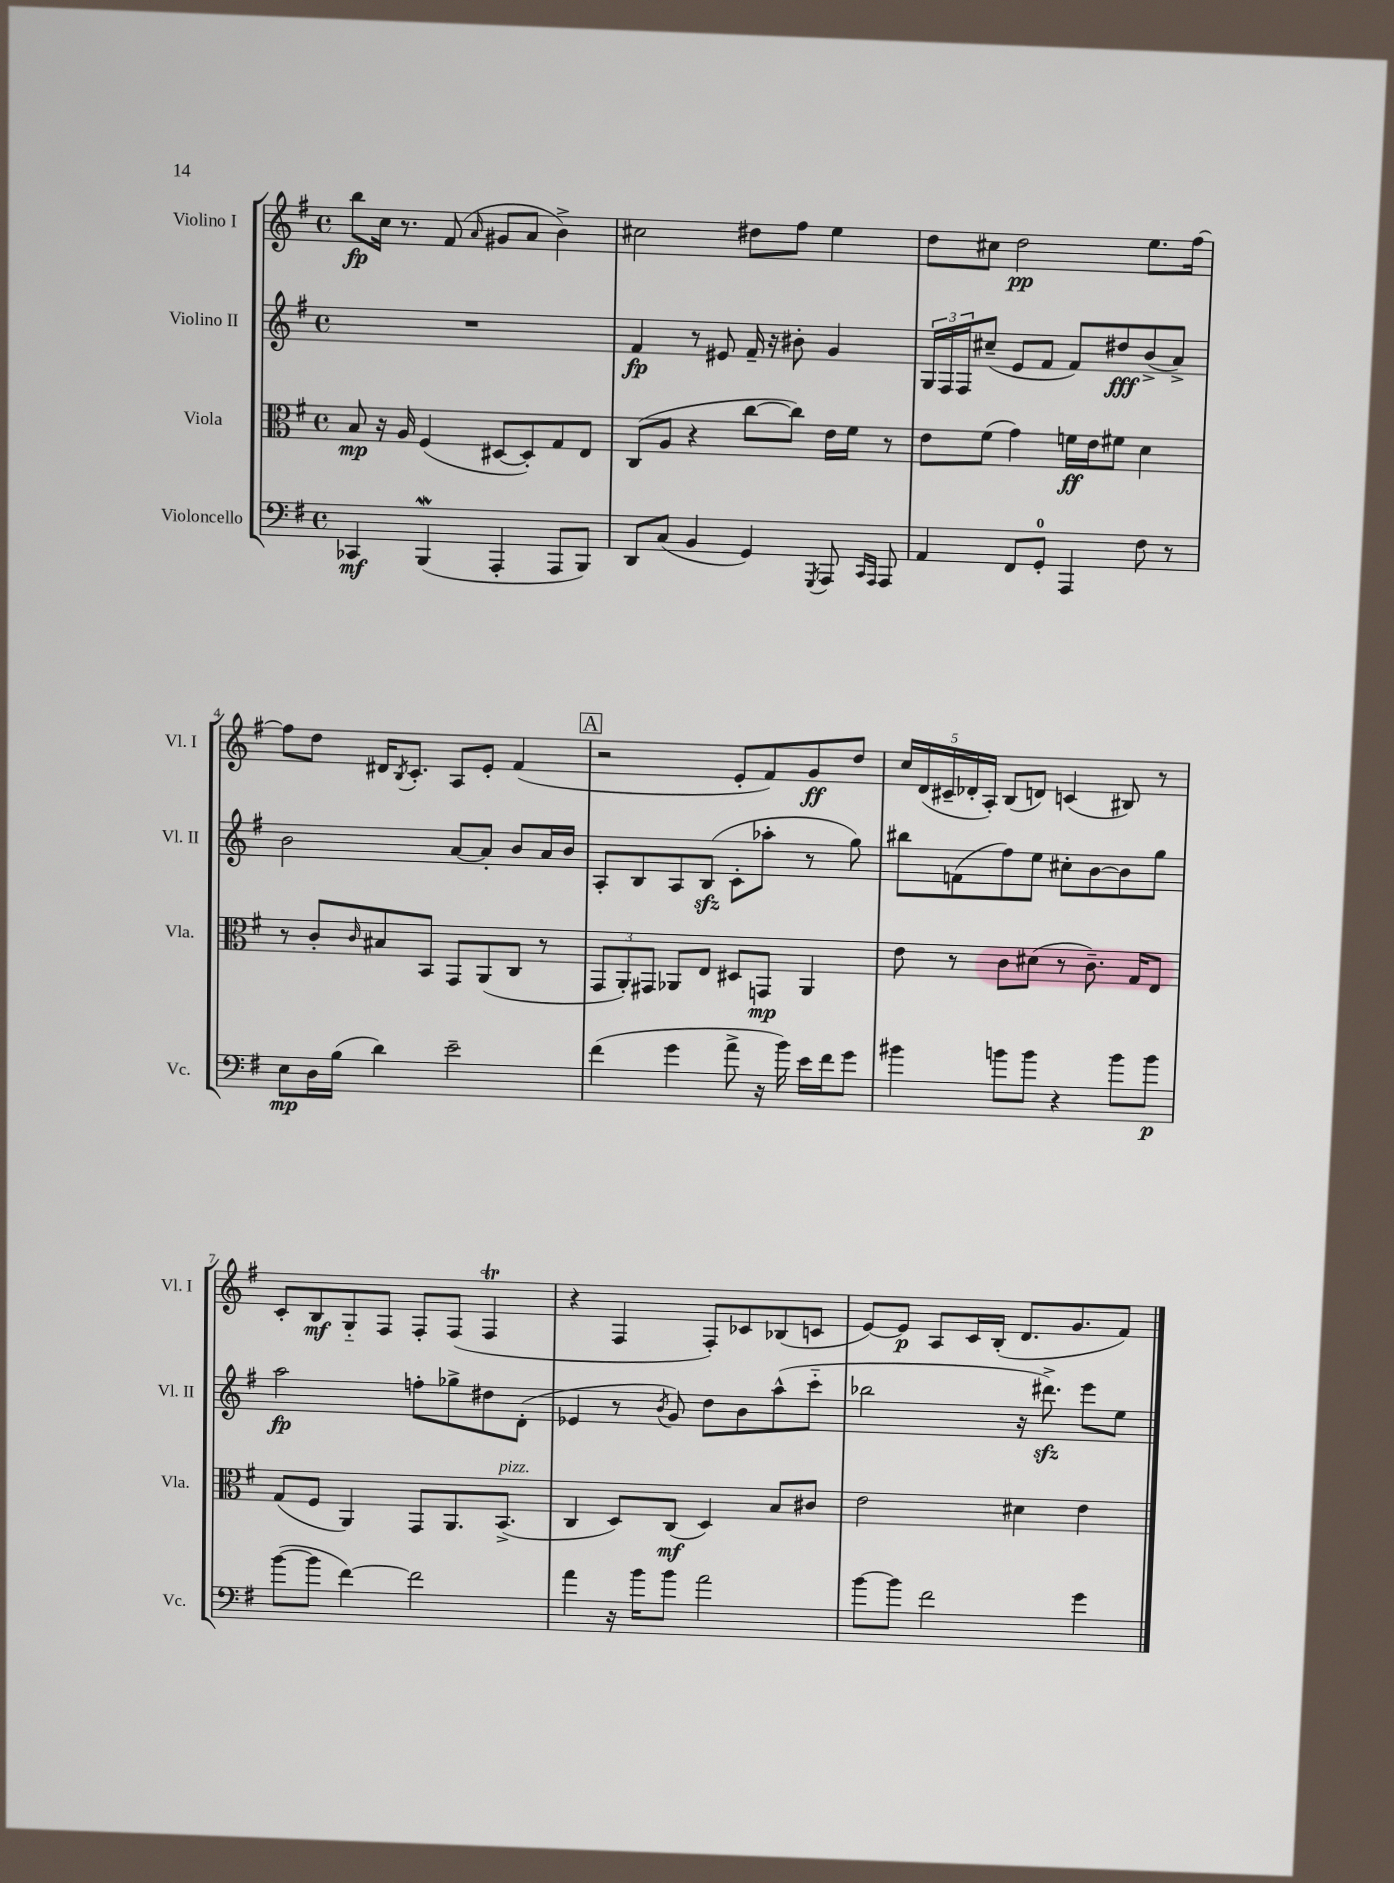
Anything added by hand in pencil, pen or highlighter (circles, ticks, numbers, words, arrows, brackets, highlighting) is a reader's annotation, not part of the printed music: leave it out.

**kern	**dynam	**kern	**dynam	**kern	**dynam	**kern	**dynam
*part4	*part4	*part3	*part3	*part2	*part2	*part1	*part1
*staff4	*staff4	*staff3	*staff3	*staff2	*staff2	*staff1	*staff1
*I"Violoncello	*	*I"Viola	*	*I"Violino II	*	*I"Violino I	*
*I'Vc.	*	*I'Vla.	*	*I'Vl. II	*	*I'Vl. I	*
*clefF4	*	*clefC3	*	*clefG2	*	*clefG2	*
*k[f#]	*	*k[f#]	*	*k[f#]	*	*k[f#]	*
*M4/4	*	*M4/4	*	*M4/4	*	*M4/4	*
*met(c)	*	*met(c)	*	*met(c)	*	*met(c)	*
=1	=1	=1	=1	=1	=1	=1	=1
4CC-X/	mf	8B/	mp	1r	.	8bb\L	fp
.	.	16r	.	.	.	16cc\Jk	.
.	.	16A/	.	.	.	8.r	.
(4BBBW/	.	(4F#/	.	.	.	.	.
.	.	.	.	.	.	(8f#/	.
.	.	.	.	.	.	16qqa/	.
4AAA'/	.	[8D#X/L	.	.	.	8g#X/L	.
.	.	8D#'/])	.	.	.	8a/J	.
8AAA/L	.	8G/	.	.	.	4b^\)	.
8BBB/J)	.	8E/J	.	.	.	.	.
=2	=2	=2	=2	=2	=2	=2	=2
8DD/L	.	(8C/L	.	4f#/	fp	2cc#X\	.
(8C/J	.	8A/J	.	.	.	.	.
4BB/	.	4r	.	8r	.	.	.
.	.	.	.	8e#X/	.	.	.
4GG/)	.	[8cc\L	.	16f#~/	.	8dd#X\L	.
.	.	.	.	16r	.	.	.
.	.	8cc\J])	.	8b#X'\	.	8ff#\J	.
8qGGG/	.	.	.	.	.	.	.
8AAA/	.	16e\LL	.	4g/	.	4ee\	.
.	.	16f#\JJ	.	.	.	.	.
16qqCC/LL	.	.	.	.	.	.	.
16qqAAA/JJ	.	.	.	.	.	.	.
8AAA/	.	8r	.	.	.	.	.
=3	=3	=3	=3	=3	=3	=3	=3
4AA/	.	8e\L	.	24G/LL	.	8dd\L	.
.	.	.	.	24F#/	.	.	.
.	.	.	.	24F#/J	.	.	.
.	.	(8f#\J	.	(8cc#X~/J	.	8cc#X\J	.
8FF#/L	.	4g\)	.	8e/L	.	2dd\	pp
8GG'/J	.	.	.	8f#/J	.	.	.
4AAA/	.	16fn\LL	ff	8f#/L)	.	.	.
.	.	16e\J	.	.	.	.	.
.	.	8f#X\J	.	8dd#X/	fff	.	.
8F#\	.	4d\	.	(8b^/	.	8.ee\L	.
8r	.	.	.	8a^/J)	.	.	.
.	.	.	.	.	.	[16ff#\Jk	.
!!LO:LB:g=z
=4	=4	=4	=4	=4	=4	=4	=4
8E\L	mp	8r	.	2b\	.	8ff#\L]	.
16D\L	.	8c'/L	.	.	.	8dd\J	.
(16B\JJ	.	.	.	.	.	.	.
.	.	16qqc/	.	.	.	.	.
4d\)	.	8B#X/	.	.	.	16d#X/KL	.
.	.	.	.	.	.	8qB/	.
.	.	.	.	.	.	8.c'/J	.
.	.	8BB/J	.	.	.	.	.
2e~\	.	8GG/L	.	[8a/L	.	8A/L	.
.	.	(8AA/	.	8a'/J]	.	8e'/J	.
.	.	8C/J	.	8b/L	.	(4f#/	.
.	.	8r	.	16a/L	.	.	.
.	.	.	.	16b/JJ	.	.	.
!!LO:REH:place=s1:t=A
=5	=5	=5	=5	=5	=5	=5	=5
(4f#\	.	12GG/L	.	8A'/L	.	2r	.
.	.	12AA'/)	.	.	.	.	.
.	.	.	.	8B/	.	.	.
.	.	12GG#X/J	.	.	.	.	.
4g\	.	8AA-X/L	.	8A/	.	.	.
.	.	8E/J	.	(8Bzz/J	.	.	.
8a^\	.	8D#X/L	.	8c'\L	.	8e'/L	.
16r	.	8GGn/J	mp	8aa-X'\J	.	8f#/)	.
16b\)	.	.	.	.	.	.	.
16e\LL	.	4AA-/	.	8r	.	8g/	ff
16f#\J	.	.	.	.	.	.	.
8g\J	.	.	.	8gg\)	.	8dd/J	.
=6	=6	=6	=6	=6	=6	=6	=6
4b#X\	.	8e\	.	8bb#X\L	.	20cc/LL	.
.	.	.	.	.	.	(20d/	.
.	.	.	.	.	.	20c#X~/	.
.	.	8r	.	(8fn\	.	.	.
.	.	.	.	.	.	20d-X'/	.
.	.	.	.	.	.	20A'/JJ)	.
8bn\L	.	8c\L	.	8ff#\)	.	(8B/L	.
8b\J	.	(8d#X\J	.	8ee\J	.	8dn/J)	.
4r	.	8r	.	8cc#X'\L	.	(4cn/	.
.	.	8.c~\)	.	[8b\	.	.	.
8b\L	.	.	.	8b\]	.	8B#X/)	.
.	.	16G/KL	.	.	.	.	.
8b\J	p	8E/J	.	8gg\J	.	8r	.
!!LO:LB:g=z
=7	=7	=7	=7	=7	=7	=7	=7
([8b\L	.	(8G/L	.	2aa\	fp	8c'/L	.
8b\J]	.	8F#/J	.	.	.	8B/	mf
[4f#\)	.	4AA/)	.	.	.	8G/	.
.	.	.	.	.	.	8F#/J	.
2f#\]	.	8GG/L	.	8ffn'\L	.	8F#'/L	.
.	.	8.AA/	.	8gg-X^\	.	(8F#/J	.
.	.	.	.	8dd#X\	.	4F#t/	.
!	!	!LO:TX:a:i:t=pizz.	!	!	!	!	!
.	.	(8.BB^/J	.	.	.	.	.
.	.	.	.	(8d'\J	.	.	.
=8	=8	=8	=8	=8	=8	=8	=8
4a\	.	4C/	.	4e-X/	.	4r	.
16r	.	8D/L)	.	8r	.	4F#/	.
16b\KL	.	.	.	.	.	.	.
.	.	.	.	8qb/	.	.	.
8b\J	.	(8C/J	mf	8g/)	.	.	.
2a\	.	4D/)	.	8dd\L	.	8F#'/L)	.
.	.	.	.	8b\	.	8c-X/	.
.	.	8B/L	.	(8aa^^\	.	(8B-X/	.
.	.	8c#X/J	.	8ccc\J	.	8cn/J	.
=9	=9	=9	=9	=9	=9	=9	=9
[8b\L	.	2e\	.	2bb-X\	.	[8e/L)	.
8b\J]	.	.	.	.	.	8e/J]	p
2f#\	.	.	.	.	.	8A/L	.
.	.	.	.	.	.	16c/L	.
.	.	.	.	.	.	(16B'/JJ	.
.	.	4d#X\	.	16r	.	8.d/L	.
.	.	.	.	8.ddd#Xzz^\)	.	.	.
.	.	.	.	.	.	8.g/	.
4g\	.	4e\	.	8eee\L	.	.	.
.	.	.	.	8ee\J	.	8f#/J)	.
==	==	==	==	==	==	==	==
*-	*-	*-	*-	*-	*-	*-	*-
